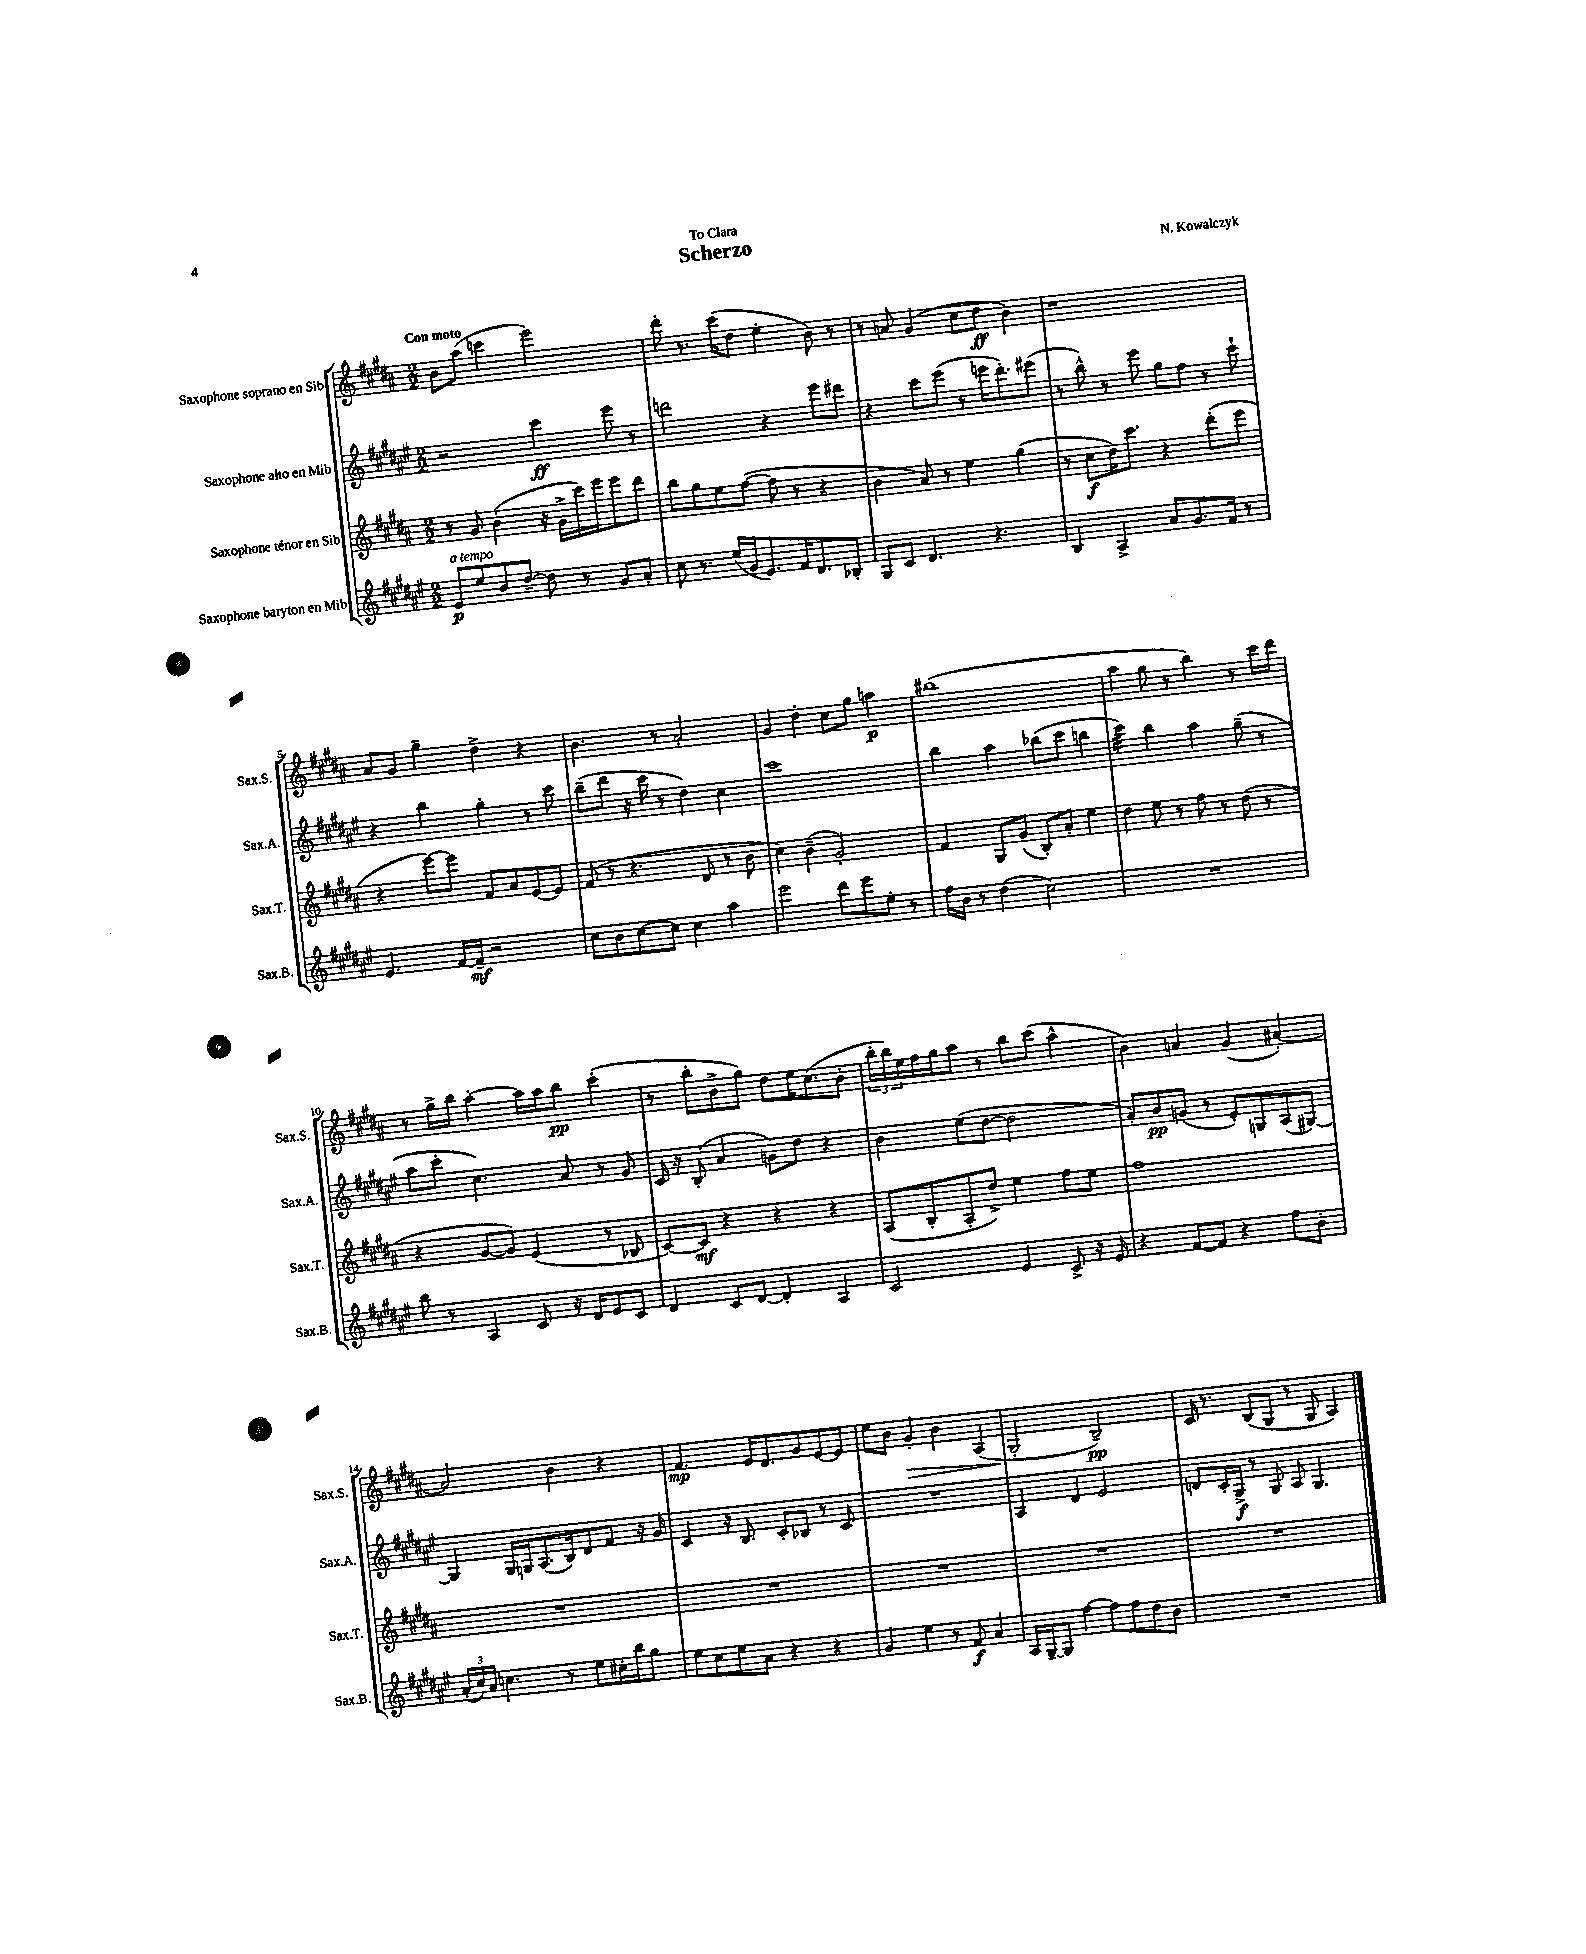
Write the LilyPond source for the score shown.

\header { title = "Scherzo" composer = "N. Kowalczyk" dedication = "To Clara" }
<<
\new StaffGroup <<
\new Staff = "s0" \with { instrumentName = "Saxophone soprano en Sib" shortInstrumentName = "Sax.S." } {
    \clef treble \key b \major \numericTimeSignature \time 2/2 \tempo "Con moto"
    b'8 ais''8( c'''4 e'''2) |
    dis'''8-. r8. cis'''16( dis''8 e''4-. b'8) r8 |
    r8 a'8 gis'4( cis''8 dis''8\ff b'4) |
    r1 |
    ais'8 gis'8 gis''4-- dis''4-> r4 |
    b'4. r8 ais'2-. |
    gis'4 dis''4-. cis''8 gis''8 a''4\p |
    bis''1( |
    ais''4 gis''8 r8 b''4) r8 cis'''16 dis'''16 |
    r8 gis''16-> b''16 ais''4~-. ais''16 ais''16 b''8\pp cis'''4-.( |
    r8 b''8-. b'8-> gis''8) dis''8 e''16 cis''8.( b'8-. |
    \tuplet 3/2 { b''16-. b''16) e''16 } fis''16 gis''16 ais''8 r8 b''8 cis'''8( ais''4-^ |
    b'4) a'4 gis'4( ais'4~-.) |
    ais'2 b'4 r4 |
    fis'4.\mp e'16 dis'8. gis'8 e'8~ e'8 |
    e''8 b'8 gis'4-.\> b'4 ais4( |
    gis2-.\! b2--\pp) |
    cis'16 r8. b8( gis8 r8 gis8 ais4) \bar "|." |
}
\new Staff = "s1" \with { instrumentName = "Saxophone alto en Mib" shortInstrumentName = "Sax.A." } {
    \clef treble \key fis \major \numericTimeSignature \time 2/2
    r2 cis'''4\ff eis'''8 r8 |
    d'''2 r4 eis'''8 dis'''8 |
    r4 cis'''8 eis'''8( r8 e'''16 dis'''8.-.) eis'''8( |
    r8 b''8-^) r8 eis'''8 gis''8 fis''8 r8 cis'''8-! |
    r4 b''4 gis''4-. r8 cis'''8 |
    b''8--( dis'''8 r16 cis'''16 r8 dis''4) cis''4 |
    cis'''1 |
    b''4 ais''4 bes''8( cis'''8 b''4 |
    cis'''4:32) b''4 ais''4 gis''8--( r8 |
    ais''8 cis'''8-. cis''4.) ais'8 r8 gis'8 |
    cis'16 r16 b8-.( ais'4 g'8) dis''8 r4 |
    b'4 eis''8( dis''8~ dis''2 |
    ais'8-.) b'8\pp g'8( r8 eis'8-.) g8 ais8( gis8~) |
    gis4 gis16 g16 ais8.( b16) dis'8 fis'8 r16 gis'16 |
    cis'4 r16 b8. cis'8-. bes8 r8 cis'8 |
    R1 |
    ais4 dis'4 eis'2 |
    d'8 cis'16-. gis16->\f r8 gis8 ais8 gis4. \bar "|." |
}
\new Staff = "s2" \with { instrumentName = "Saxophone ténor en Sib" shortInstrumentName = "Sax.T." } {
    \clef treble \key b \major \numericTimeSignature \time 2/2
    r8 gis'8 b'4-.( r16 gis'16-> cis'''16) e'''16 e'''8 dis'''8 |
    b''8 gis''8 e''8 fis''8~( fis''8 r8 r4 |
    b'4 ais'8) r8 e''4 gis''4( |
    r8 cis''8\f dis''16) cis'''8. r4 dis'''8-.( e'''8 |
    r4 e'''8~) e'''8 fis'8 ais'8 e'8~ e'8 |
    fis'8( r8 r4. dis'8 r8 b'8 |
    cis''4) b'4--( gis'2-.) |
    fis'4 gis8 gis'8( b8-.) ais'8-. e''4 |
    dis''4 e''8 r8 fis''8 r8 dis''8( r8 |
    r4 gis'8~ gis'8) e'4( r8 bes8 |
    cis'8~) cis'8\mf r4 r4 r4 |
    ais8( b8-. ais8-. dis''8->) e''4 fis''8 e''8 |
    fis''1 |
    R1 |
    R1 |
    R1 |
    R1 |
    R1 \bar "|." |
}
\new Staff = "s3" \with { instrumentName = "Saxophone baryton en Mib" shortInstrumentName = "Sax.B." } {
    \clef treble \key fis \major \numericTimeSignature \time 2/2
    eis'8\p^\markup { \italic "a tempo" } eis''8 b'8 dis''8~-- dis''8 r8 gis'8 ais'8-. |
    cis''8 r8. eis''16( gis'16 eis'8.) fis'16 dis'8. bes8-. |
    gis8 cis'8 dis'4. r4. |
    b4 ais4-> ais'8 gis'8. fis'16 r8 |
    eis'4. fis'16~ fis'16--\mf r2 |
    cis''8 b'8 cis''8~ cis''8 cis''4 ais''4 |
    eis'''2 dis'''8 eis'''8 eis''8-. r8 |
    fis''16 b'16 r8 dis''4( cis''2) |
    R1 |
    b''8 r8 ais4 cis'8 r16 dis'16 eis'8 cis'8 |
    dis'4 cis'8 dis'8~ dis'4-. ais4 |
    cis'2 eis'4 cis'8-> r16 eis'16 |
    r4 fis'8~ fis'8 r4 fis''8 b'8-. |
    \tuplet 3/2 { ais'16-.( cis''16) ais'16 } c''4. r8 eis''8 cis''16-. b''16 gis''8 |
    eis''8 cis''8 eis''8 ais'8 r4 r4 |
    gis'4 eis''4 r8 fis'8\f ais'4 |
    ais16 gis16~-- gis8 fis''4~ fis''8 fis''8 dis''8 b'8 |
    R1 \bar "|." |
}
>>
>>
